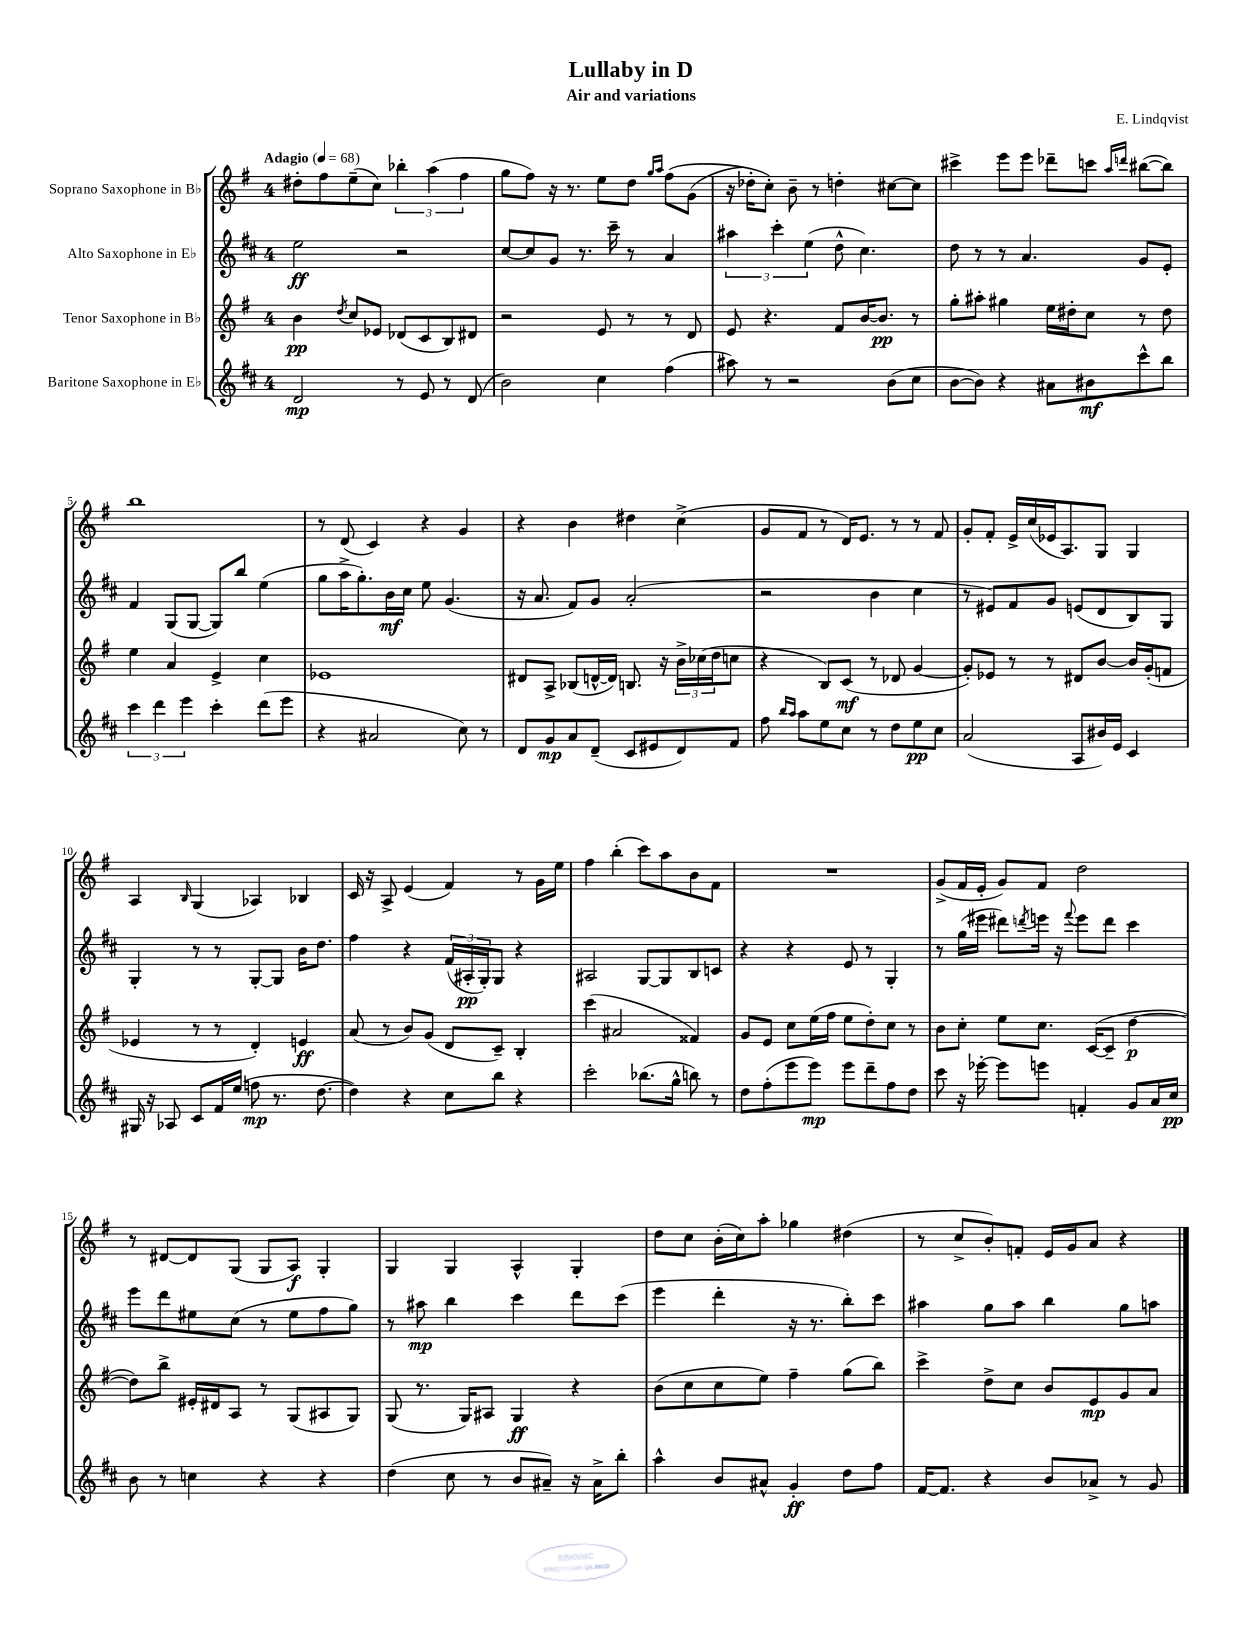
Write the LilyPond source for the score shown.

\header { title = "Lullaby in D" composer = "E. Lindqvist" subtitle = "Air and variations" }
<<
\new StaffGroup <<
\new Staff = "s0" \with { instrumentName = "Soprano Saxophone in Bb" } {
    \clef treble \key g \major \once \override Staff.TimeSignature.style = #'single-digit \time 4/4 \tempo "Adagio" 4 = 68
    dis''8-. fis''8 e''8--( c''8) \tuplet 3/2 { bes''4-. a''4( fis''4 } |
    g''8 fis''8) r16 r8. e''8 d''8 \grace { g''16 a''16 } fis''8\( g'8( |
    r16 des''16-.) c''8-.\) b'8-- r8 d''4-. cis''8~ cis''8 |
    cis'''4-> e'''8 e'''8 des'''8-- c'''8 \grace { a''16 d'''16 } bis''8~( bis''8) |
    b''1 |
    r8 d'8( c'4) r4 g'4 |
    r4 b'4 dis''4 c''4->( |
    g'8 fis'8 r8 d'16) e'8. r8 r8 fis'8 |
    g'8-. fis'8-. e'16-> c''16( ees'16 a8.) g8 g4 |
    a4 \grace { b16 } g4( aes4) bes4 |
    c'16 r16 a8-> e'4( fis'4) r8 g'16 e''16 |
    fis''4 b''4-.( c'''8) a''8 b'8 fis'8 |
    R1 |
    g'8->( fis'16 e'16-. g'8) fis'8 d''2 |
    r8 dis'8~ dis'8 g8( g8 a8\f) g4-. |
    g4 g4 a4-^ g4-. |
    d''8 c''8 b'16-.( c''16) a''8-. ges''4 dis''4( |
    r8 c''8-> b'8-.) f'8-. e'16 g'16 a'8 r4 \bar "|." |
}
\new Staff = "s1" \with { instrumentName = "Alto Saxophone in Eb" } {
    \clef treble \key d \major \once \override Staff.TimeSignature.style = #'single-digit \time 4/4
    e''2\ff r2 |
    cis''8~ cis''8 g'8 r8. cis'''16-- r8 a'4 |
    \tuplet 3/2 { ais''4 cis'''4-. e''4( } d''8-^ cis''4.) |
    d''8 r8 r8 a'4. g'8 e'8-. |
    fis'4 g8( g8~ g8) b''8 e''4( |
    g''8 a''16-> g''8.-.) b'16\mf cis''16 e''8 g'4.( |
    r16 a'8. fis'8) g'8 a'2-.( |
    r2 b'4 cis''4 |
    r8 eis'8) fis'8 g'8 e'8( d'8 b8) g8 |
    g4-. r8 r8 g8~-. g8 b'16 d''8. |
    fis''4 r4 \tuplet 3/2 { fis'16( ais16-.\pp g16-.) } g8 r4 |
    ais2 g8~ g8 b8 c'8 |
    r4 r4 e'8 r8 g4-. |
    r8 g''16( eis'''16 dis'''8) \acciaccatura { d'''8 } e'''16 r16 \appoggiatura { fis'''8 } e'''8 d'''8 cis'''4 |
    e'''8 d'''8 eis''8 cis''8( r8 eis''8 fis''8 g''8) |
    r8 ais''8\mp b''4 cis'''4 d'''8 cis'''8( |
    e'''4 d'''4-. r16 r8. b''8-.) cis'''8 |
    ais''4 g''8 ais''8 b''4 g''8 a''8 \bar "|." |
}
\new Staff = "s2" \with { instrumentName = "Tenor Saxophone in Bb" } {
    \clef treble \key g \major \once \override Staff.TimeSignature.style = #'single-digit \time 4/4
    b'4\pp \acciaccatura { d''8 } c''8 ees'8 des'8( c'8 b8) dis'8 |
    r2 e'8 r8 r8 d'8 |
    e'8 r4. fis'8 b'16~ b'8.\pp r8 |
    g''8-. ais''8-. gis''4 e''16 dis''16-. c''8 r8 dis''8 |
    e''4 a'4 e'4-> c''4 |
    ees'1 |
    dis'8 a8-> bes8( d'16~-^ d'16) b8. r16 \tuplet 3/2 { b'16-> ces''16( d''16 } c''8 |
    r4 b8) c'8\mf( r8 des'8 g'4~ |
    g'8-.) ees'8 r8 r8 dis'8 b'8~ b'16 g'16-.( f'8 |
    ees'4 r8 r8 d'4-.) e'4\ff |
    a'8( r8 b'8) g'8( d'8 c'8--) b4-. |
    c'''4( ais'2 fisis'4) |
    g'8 e'8 c''8 e''16( fis''16 e''8 d''8-.) c''8 r8 |
    b'8 c''8-. e''8 c''8. c'16~( c'8-- d''4~\p |
    d''8) b''8-> eis'16-. dis'16 a8 r8 g8( ais8 g8) |
    g8( r8. g16) ais8 g4\ff r4 |
    b'8( c''8 c''8 e''8) fis''4-- g''8( b''8) |
    c'''4-> d''8-> c''8 b'8 e'8\mp g'8 a'8 \bar "|." |
}
\new Staff = "s3" \with { instrumentName = "Baritone Saxophone in Eb" } {
    \clef treble \key d \major \once \override Staff.TimeSignature.style = #'single-digit \time 4/4
    d'2\mp r8 e'8 r8 d'8( |
    b'2) cis''4 fis''4( |
    ais''8) r8 r2 b'8( cis''8 |
    b'8~ b'8) r4 ais'8 bis'8\mf cis'''8-^ b''8 |
    \tuplet 3/2 { cis'''4 d'''4 e'''4 } cis'''4-. d'''8( e'''8 |
    r4 ais'2 cis''8) r8 |
    d'8 g'8\mp a'8 d'8--( cis'8 eis'8 d'8) fis'8 |
    fis''8 \grace { b''16 a''16 } a''8 e''8 cis''8 r8 d''8 e''8\pp cis''8 |
    a'2( a8 bis'16) e'16 cis'4 |
    gis16 r16 aes8 cis'8 fis'16 e''16( f''8\mp r8. d''8.~ |
    d''4) r4 cis''8 b''8 r4 |
    cis'''2-. bes''8.( g''16-^ b''8) r8 |
    d''8 fis''8-.( e'''8 e'''8\mp) e'''8 d'''8-- fis''8 d''8 |
    cis'''8 r16 ees'''16~-. ees'''8 e'''8 f'4-. g'8 a'16 cis''16\pp |
    b'8 r8 c''4 r4 r4 |
    d''4( cis''8 r8 b'8 ais'8--) r16 ais'16-> b''8-. |
    a''4-^ b'8 ais'8-^ g'4-.\ff d''8 fis''8 |
    fis'16~ fis'8. r4 b'8 aes'8-> r8 g'8 \bar "|." |
}
>>
>>
